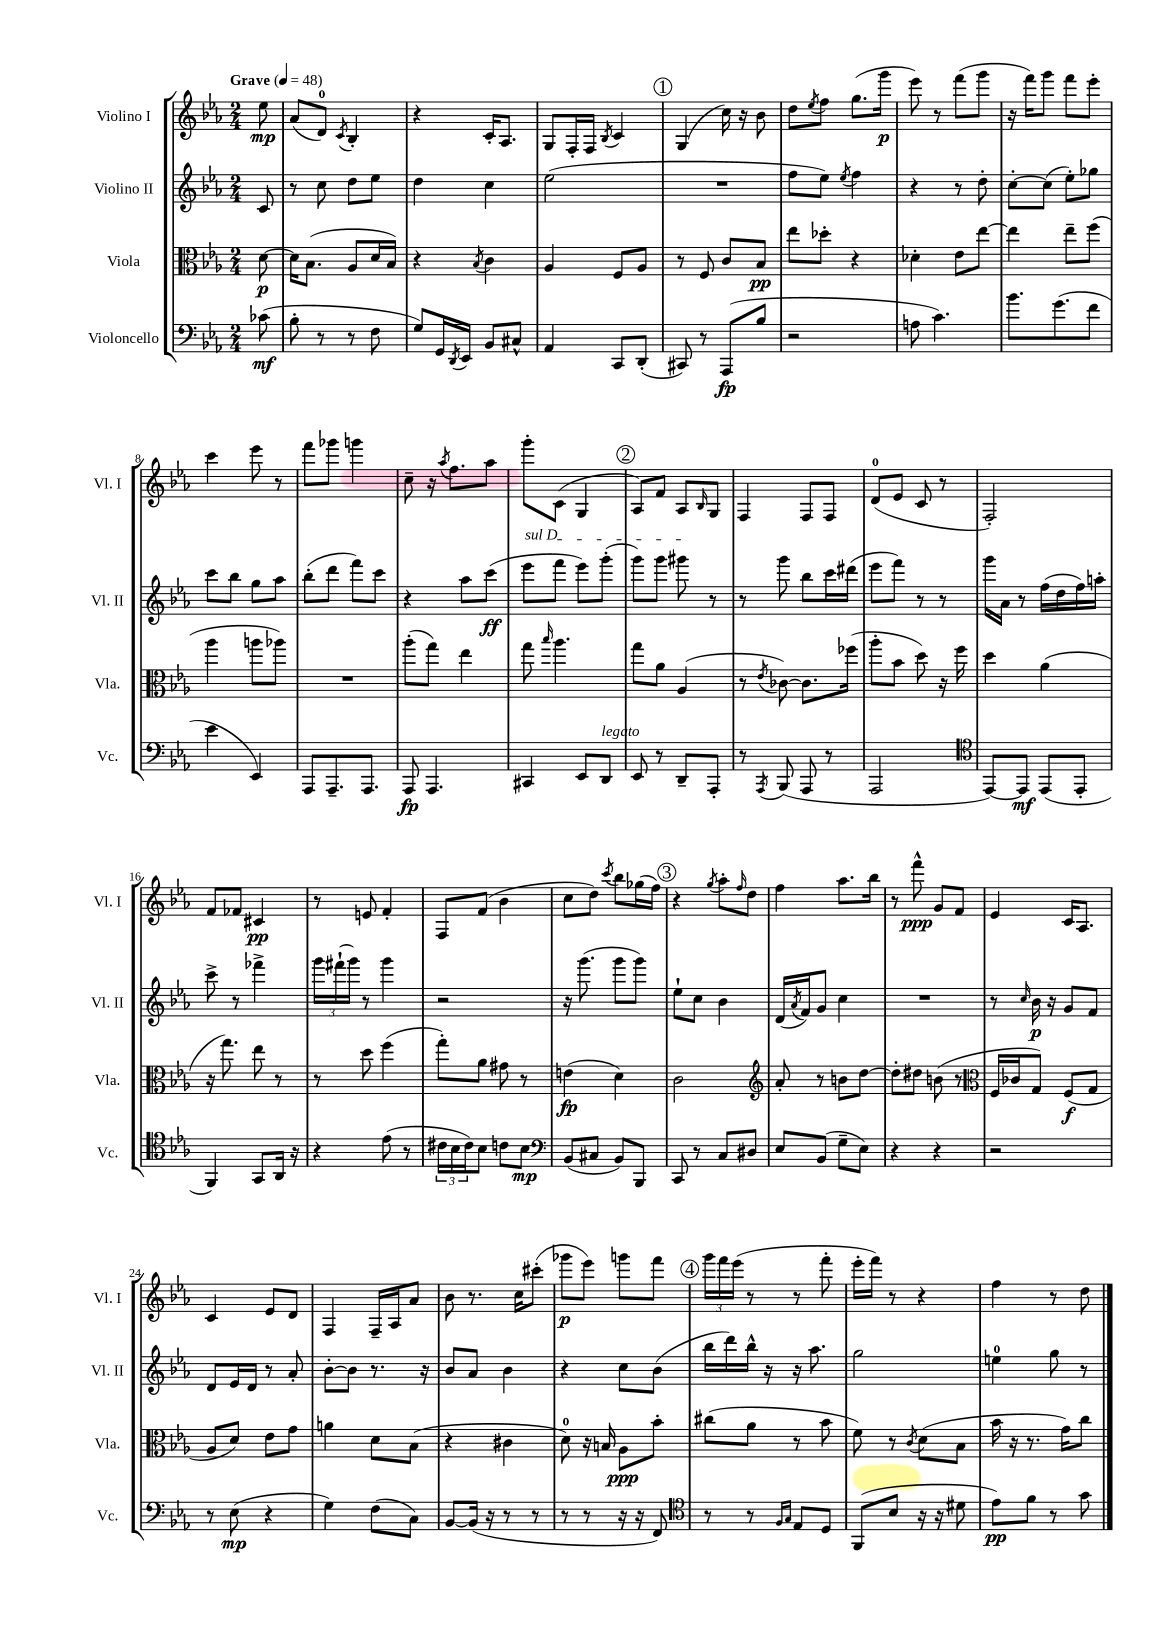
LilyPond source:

<<
\new StaffGroup <<
\new Staff = "s0" \with { instrumentName = "Violino I" shortInstrumentName = "Vl. I" } {
    \clef treble \key ees \major \numericTimeSignature \time 2/4 \partial 8 \tempo "Grave" 4 = 48
    ees''8\mp |
    aes'8( d'8-0) \acciaccatura { c'8 } bes4-. |
    r4 c'16-. aes8. |
    g8 f16-. f16 \acciaccatura { bes8 } c'4 |
    \mark \markup { \circle "1" } g4( c''16) r16 bes'8 |
    d''8 \acciaccatura { ees''8 } f''8 g''8.( g'''16\p |
    ees'''8) r8 f'''8( g'''8 |
    r16 f'''16) g'''8 f'''8 ees'''8-. |
    c'''4 ees'''8 r8 |
    f'''8 ges'''8 g'''4 |
    c''8-- r16 \acciaccatura { aes''8 } f''8. aes''8 |
    g'''8-. c'8( g4 |
    \mark \markup { \circle "2" } aes8) f'8 aes8 \grace { bes16 } g8 |
    f4 f8 f8 |
    d'8-0( ees'8 c'8 r8 |
    f2-.) |
    f'8 fes'8 cis'4\pp |
    r8 e'8 f'4-. |
    f8 f'8( bes'4 |
    c''8 d''8) \acciaccatura { c'''8 } bes''8 ges''16( f''16) |
    \mark \markup { \circle "3" } r4 \acciaccatura { g''8 } aes''8-. \grace { f''16 } d''8 |
    f''4 aes''8. bes''16 |
    r8 f'''8-^\ppp g'8 f'8 |
    ees'4 c'16 aes8. |
    c'4 ees'8 d'8 |
    f4 f16-- aes16 aes'8 |
    bes'8 r8. c''16 cis'''8-.( |
    ges'''8\p ees'''8) g'''8 f'''8 |
    \mark \markup { \circle "4" } \tuplet 3/2 { g'''16 f'''16 ees'''16( } r8 r8 f'''8-. |
    ees'''16-. f'''16) r8 r4 |
    f''4 r8 d''8 \bar "|." |
}
\new Staff = "s1" \with { instrumentName = "Violino II" shortInstrumentName = "Vl. II" } {
    \clef treble \key ees \major \numericTimeSignature \time 2/4 \partial 8
    c'8 |
    r8 c''8 d''8 ees''8 |
    d''4 c''4 |
    ees''2( |
    \mark \markup { \circle "1" } R2 |
    f''8 ees''8) \acciaccatura { ees''8 } f''4 |
    r4 r8 d''8-. |
    c''8~-. c''8( ees''8-.) ges''8 |
    c'''8 bes''8 g''8 aes''8 |
    bes''8-.( d'''8 f'''8) c'''8 |
    r4 aes''8 c'''8\ff( |
    \once \override TextSpanner.bound-details.left.text = \markup { \italic "sul D" } ees'''8\startTextSpan f'''8 ees'''8) g'''8-.( |
    \mark \markup { \circle "2" } g'''8) g'''8 gis'''8\stopTextSpan r8 |
    r8 g'''8 bes''8 c'''16 dis'''16( |
    ees'''8 f'''8) r8 r8 |
    g'''16 aes'16 r8 f''16( d''16 f''16) a''16-. |
    c'''8-> r8 fes'''4-> |
    \tuplet 3/2 { g'''16 fis'''16-!( g'''16) } r8 g'''4 |
    r2 |
    r16 g'''8.( g'''8 g'''8) |
    \mark \markup { \circle "3" } ees''8-! c''8 bes'4 |
    d'16( \acciaccatura { aes'8 } f'16) g'8 c''4 |
    R2 |
    r8 \grace { c''16 } bes'16\p r16 g'8 f'8 |
    d'8 ees'16 d'16 r8 aes'8-. |
    bes'8~-. bes'8 r8. r16 |
    bes'8 aes'8 bes'4 |
    r4 c''8 bes'8( |
    \mark \markup { \circle "4" } bes''16 d'''16) bes''16-^ r16 r16 aes''8. |
    g''2 |
    e''4-0 g''8 r8 \bar "|." |
}
\new Staff = "s2" \with { instrumentName = "Viola" shortInstrumentName = "Vla." } {
    \clef alto \key ees \major \numericTimeSignature \time 2/4 \partial 8
    d'8~\p |
    d'16 bes8.( aes8 d'16 bes16) |
    r4 \acciaccatura { bes8 } c'4 |
    aes4 f8 aes8 |
    \mark \markup { \circle "1" } r8 f8 c'8 bes8\pp |
    ees''8 des''8-. r4 |
    des'4-. ees'8 ees''8~ |
    ees''4 ees''8-- f''8( |
    aes''4 a''8 aes''8) |
    R2 |
    aes''8-.( g''8) ees''4 |
    g''8 \grace { bes''16 } aes''4. |
    \mark \markup { \circle "2" } g''8 aes'8 aes4( |
    r8 \acciaccatura { ees'8 } ces'8~) ces'8. fes''16( |
    aes''8-. bes'8 d''8) r16 f''16 |
    d''4 aes'4( |
    r16 g''8.) ees''8 r8 |
    r8 d''8 f''4( |
    g''8-.) aes'8 gis'8 r8 |
    e'4\fp( d'4) |
    \mark \markup { \circle "3" } c'2 |
    \clef treble aes'8-. r8 b'8 d''8~ |
    d''8-. dis''8 b'8( r8 |
    \clef alto f16 ces'16 g8) f8\f( g8 |
    aes8 d'8) ees'8 g'8 |
    a'4 d'8 bes8( |
    r4 cis'4 |
    d'8-0) r16 b16 aes8\ppp bes'8-. |
    \mark \markup { \circle "4" } cis''8( aes'8 r8 bes'8 |
    f'8) r8 \acciaccatura { c'8 } d'8( bes8 |
    bes'16 r16 r8. g'16) c''8 \bar "|." |
}
\new Staff = "s3" \with { instrumentName = "Violoncello" shortInstrumentName = "Vc." } {
    \clef bass \key ees \major \numericTimeSignature \time 2/4 \partial 8
    ces'8\mf( |
    bes8-. r8 r8 f8 |
    g8) g,16 \acciaccatura { d,8 } ees,16 bes,8 cis8-^ |
    aes,4 c,8 d,8-.( |
    \mark \markup { \circle "1" } cis,8) r8 aes,,8\fp( bes8 |
    r2 |
    a8 c'4.) |
    bes'8. g'8.( f'8 |
    ees'4 ees,4) |
    aes,,8 aes,,8.-- aes,,8. |
    aes,,8\fp aes,,4. |
    cis,4 ees,8 d,8^\markup { \italic "legato" } |
    \mark \markup { \circle "2" } ees,8 r8 d,8-- aes,,8-. |
    r8 \acciaccatura { aes,,8 } bes,,8( aes,,8 r8 |
    aes,,2 |
    \clef tenor ees,8~) ees,8\mf ees,8( ees,8-. |
    f,4) g,8 aes,16 r16 |
    r4 ees'8( r8 |
    \tuplet 3/2 { cis'16 bes16 cis'16) } bes8 c'8 bes8\mp |
    \clef bass bes,8( cis8 bes,8) bes,,8 |
    \mark \markup { \circle "3" } c,8 r8 c8 dis8 |
    ees8 bes,8( g8-- ees8) |
    r4 r4 |
    r2 |
    r8 ees8\mp( r4 |
    g4) f8( c8) |
    bes,8~ bes,16( r16 r8 r8 |
    r8 r8 r16 r16 f,8) |
    \mark \markup { \circle "4" } \clef tenor r8 r8 \grace { f16 g16 } ees8 d8 |
    f,8( bes8 r16 r16 dis'8 |
    ees'8\pp) f'8 r8 g'8 \bar "|." |
}
>>
>>
